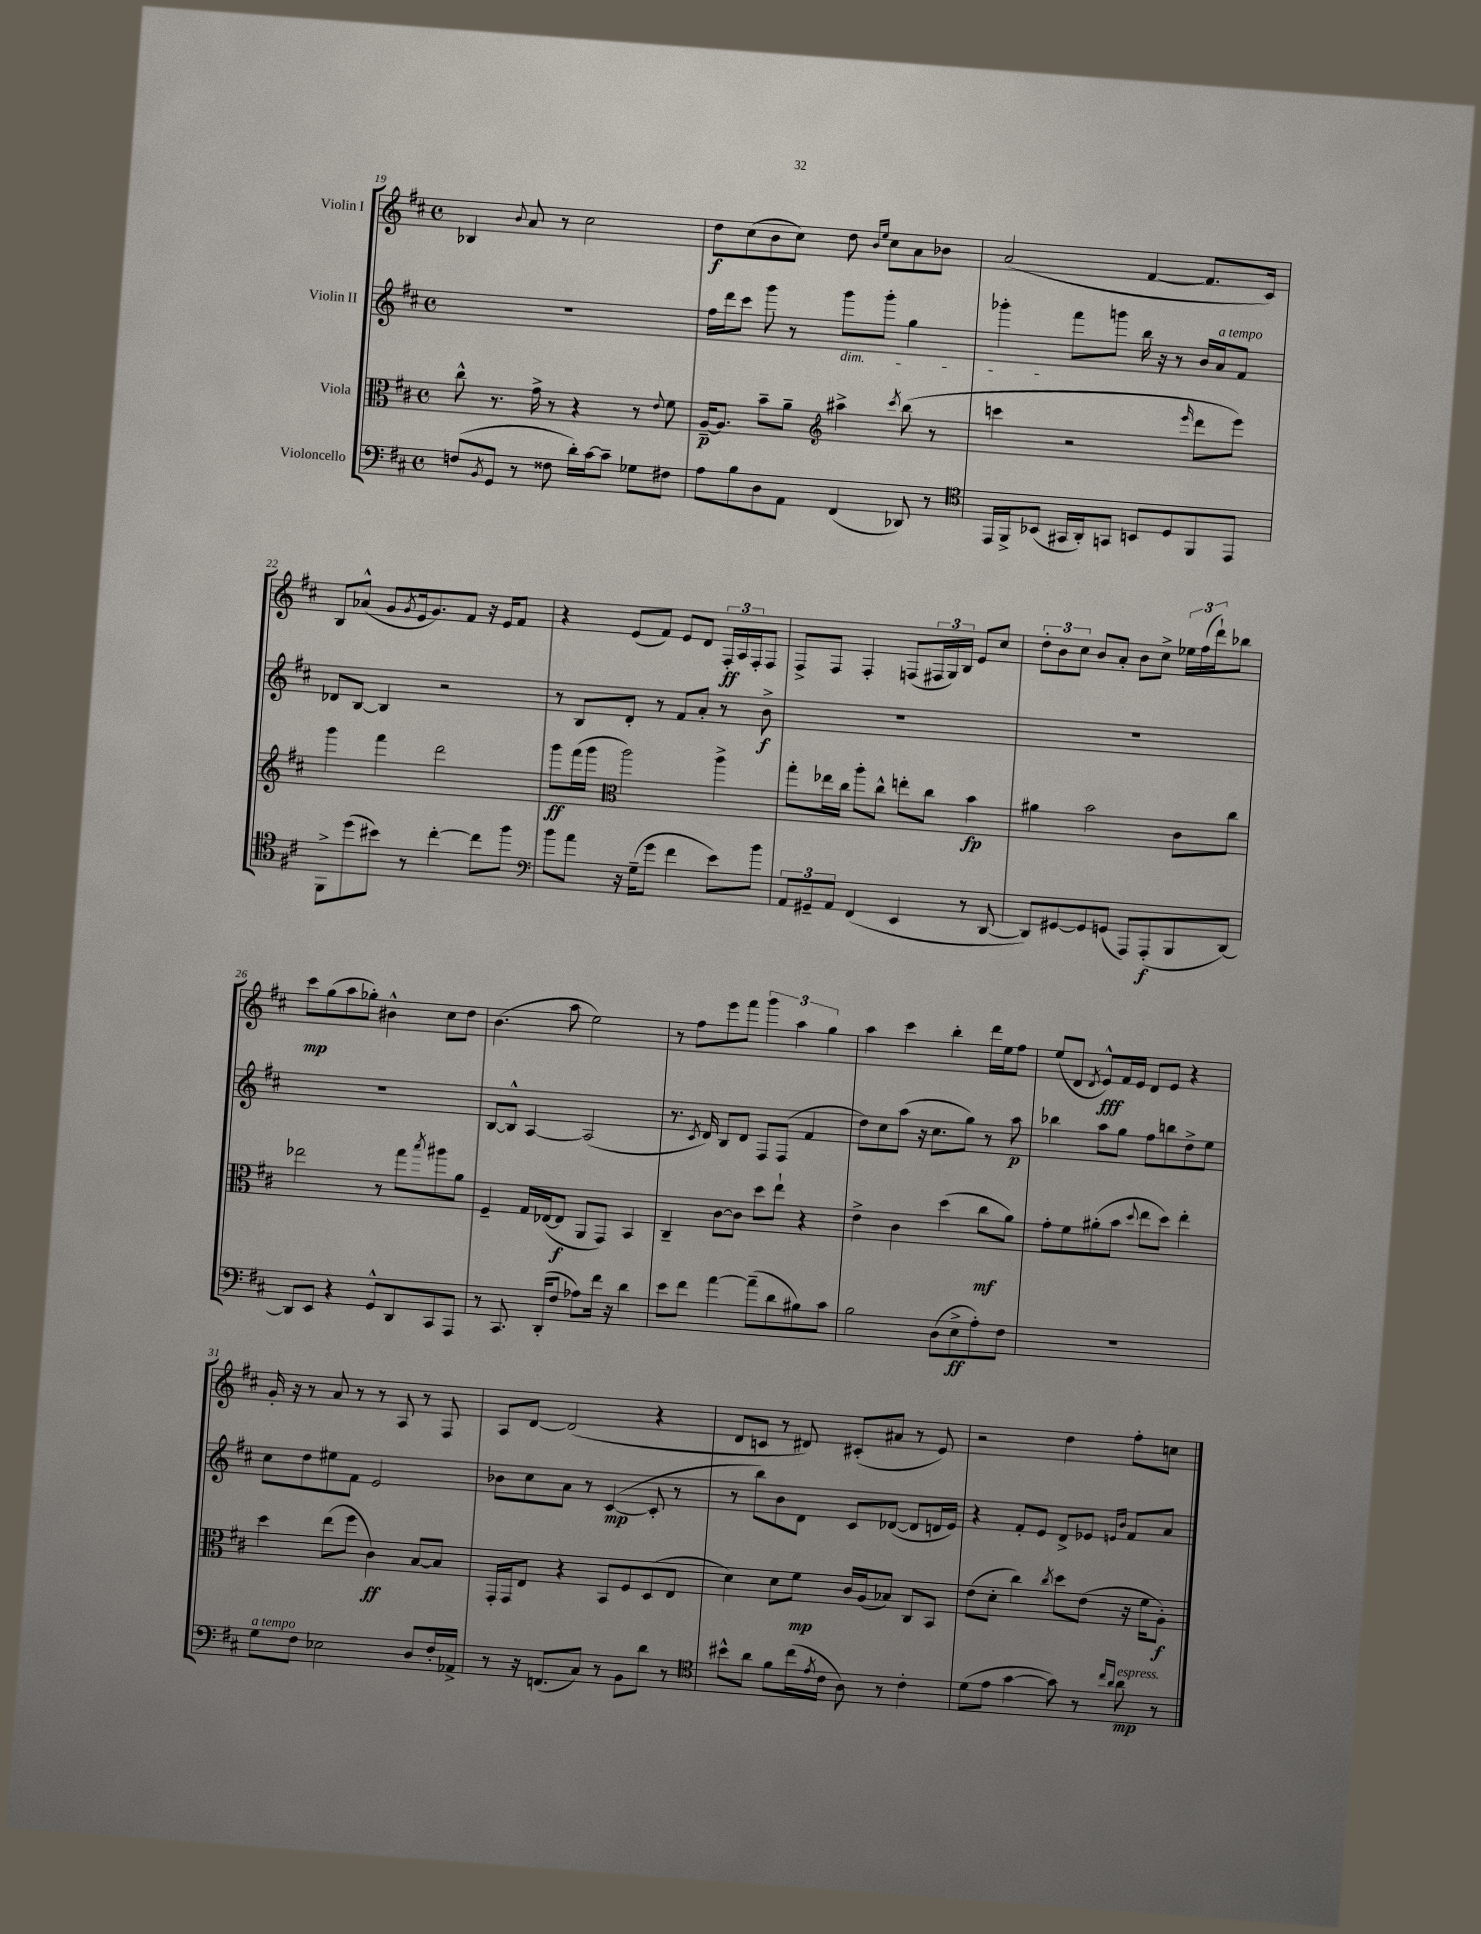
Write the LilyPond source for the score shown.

<<
\new StaffGroup <<
\new Staff = "s0" \with { instrumentName = "Violin I" } {
    \clef treble \key d \major \defaultTimeSignature \time 4/4
    bes4 \appoggiatura { b'8 } a'8 r8 cis''2 |
    d''8\f cis''8( b'8 cis''8) d''8 \grace { b'16 e''16 } cis''8 a'8 bes'8 |
    a'2( fis'4~ fis'8. cis'16) |
    b8 aes'8-^( g'8 \acciaccatura { g'8 } e'16 g'8.) fis'8 r16 e'16 fis'8 |
    r4 e'8( fis'8) e'8 d'8 \tuplet 3/2 { fis16-.\ff a16 fis16-. } fis8 |
    fis8-> fis8 fis4-. f8( \tuplet 3/2 { fis16 g16) b16 } e'8 cis''8 |
    \tuplet 3/2 { d''8-. b'8 cis''8 } b'8 a'8-. b'8 cis''8-> \tuplet 3/2 { ees''16 fis''16( d'''16-!) } bes''8 |
    cis'''8\mp g''8( a''8 ges''8-.) bis'4-^ cis''8 d''8 |
    b'4.( a''8 e''2) |
    r8 fis''8 e'''8 fis'''8 \tuplet 3/2 { g'''4 a''4 g''4 } |
    a''4 cis'''4 b''4-. d'''16 e''16 fis''8 |
    e''8( d'8 \acciaccatura { d'8 } e'8-^\fff) fis'16 e'16 d'8 e'8 r4 |
    g'16-. r16 r8 a'8 r8 r8 a8 r8 fis8 |
    a8 d'8~ d'2( r4 |
    d'8 c'8 r8 dis'8) cis'8-.( ais'8 r8 e'8) |
    r2 d''4 fis''8-. c''8 \bar "|." |
}
\new Staff = "s1" \with { instrumentName = "Violin II" } {
    \clef treble \key d \major \defaultTimeSignature \time 4/4
    R1 |
    fis''16 d'''16 cis'''8 g'''8 r8 g'''8\dim g'''8-. g''4 |
    ges'''4-.\! fis'''8 g'''8 b''16 r16 r8 b'16 a'16^\markup { \italic "a tempo" } fis'8 |
    des'8 b8~ b4 r2 |
    r8 b8 d'8-. r8 fis'8 a'8-. r8 b'8->\f |
    R1 |
    R1 |
    R1 |
    b8~ b8-^ a4~ a2( |
    r8. \acciaccatura { cis'8 } d'16) b8 d'8 fis8 fis8( fis'4 |
    d''8) cis''8 a''8( r16 cis''8. g''8) r8 a''8\p |
    bes''4 a''8 g''8 fis''8 b''8 d''8-> e''8 |
    cis''8 d''8 eis''8 fis'8 e'2 |
    bes'8 cis''8 a'8 r8 cis'4~\mp( cis'8-. r8 |
    r8 b''8) b'8 d'8 cis'8 des'8~( des'8 d'16 e'16) |
    r4 fis'8-. e'8 d'8-> ees'8 \grace { e'16 b'16 } fis'8 a'8 \bar "|." |
}
\new Staff = "s2" \with { instrumentName = "Viola" } {
    \clef alto \key d \major \defaultTimeSignature \time 4/4
    cis''8-^ r8. g'16-> r8 r4 r8 \appoggiatura { e'8 } fis'8 |
    a16~--\p a8. b'8-- a'8-- \clef treble ais''4-> \acciaccatura { cis'''8 } b''8( r8 |
    c'''4 r2 \grace { e'''16 } d'''8 e'''8) |
    g'''4 fis'''4 d'''2 |
    g'''8\ff fis'''16( g'''16 \clef alto a''2) a''4-> |
    g''8-. ees''16 cis''16 a''8-. cis''8-^ e''8-. cis''8 b'4\fp |
    ais'4 b'2 cis'8 cis''8 |
    ees''2 r8 g''8 \acciaccatura { b''8 } ais''8 a'8 |
    fis4-- g16 ees16~( ees8\f a,8 g,8) b,4 |
    cis4-- cis'8~ cis'8 d''8 e''8-! r4 |
    e'4-> cis'4 d''4( cis''8\mf a'8) |
    g'8-. fis'8 ais'8-.( b'8 \appoggiatura { d''8 } e''8 d''8) e''4-. |
    d''4 e''8( fis''8 cis'4\ff) b8~ b8 |
    g,16-. g,16 e8 r4 b,8 fis8 d8( e8 |
    d'4) d'8 fis'8\mp cis'16 a16( bes8) cis8 b,8 |
    e'8( d'8-. cis''4) \acciaccatura { cis''8 } d''8 e'8( r16 fis'16 a8-.\f) \bar "|." |
}
\new Staff = "s3" \with { instrumentName = "Violoncello" } {
    \clef bass \key d \major \defaultTimeSignature \time 4/4
    f8( \acciaccatura { b,8 } g,8 r8 fisis8 d'16-.) cis'16~ cis'8-- ges8 fis8 |
    a8 b8 d8 a,8 fis,4( des,8) r8 |
    \clef tenor e,16 fis,16-> bes,8( gis,16 a,16-.) g,8 b,8 d8 fis,8 e,8 |
    fis,8-> d''8( bis'8) r8 cis''4~-. cis''8 fis''8 |
    \clef bass b'8 a'8 r16 g16--( g'8 fis'4 e'8) b'8 |
    \tuplet 3/2 { a,8 gis,8-- a,8 } fis,4( e,4 r8 d,8~ |
    d,8) gis,8~ gis,8 g,8( a,,8) a,,8-.\f( b,,8 d,8~) |
    d,8 e,8 r4 g,8-^ d,8 cis,8 a,,8 |
    r8 cis,8. d,16-.( fis8 aes8) fis'16 r16 d'4 |
    e'8 fis'8 a'4~ a'8--( d'8 bis8) cis'8 |
    b2 d8( e8->\ff a8-.) fis8 |
    R1 |
    g8^\markup { \italic "a tempo" } fis8 ees2 d8 fis16-. aes,16-> |
    r8 r16 f,8.( cis8) r8 b,8 d'8 r8 |
    \clef tenor bis'8-^ a'8 fis'8 cis''16( \acciaccatura { e'8 } cis'16 a8) r8 cis'4-. |
    d'8( e'8 g'4~ g'8) r8 \grace { cis''16 a'16 } a'8\mp^\markup { \italic "espress." } r8 \bar "|." |
}
>>
>>
\layout { \context { \Score currentBarNumber = #19 } }
